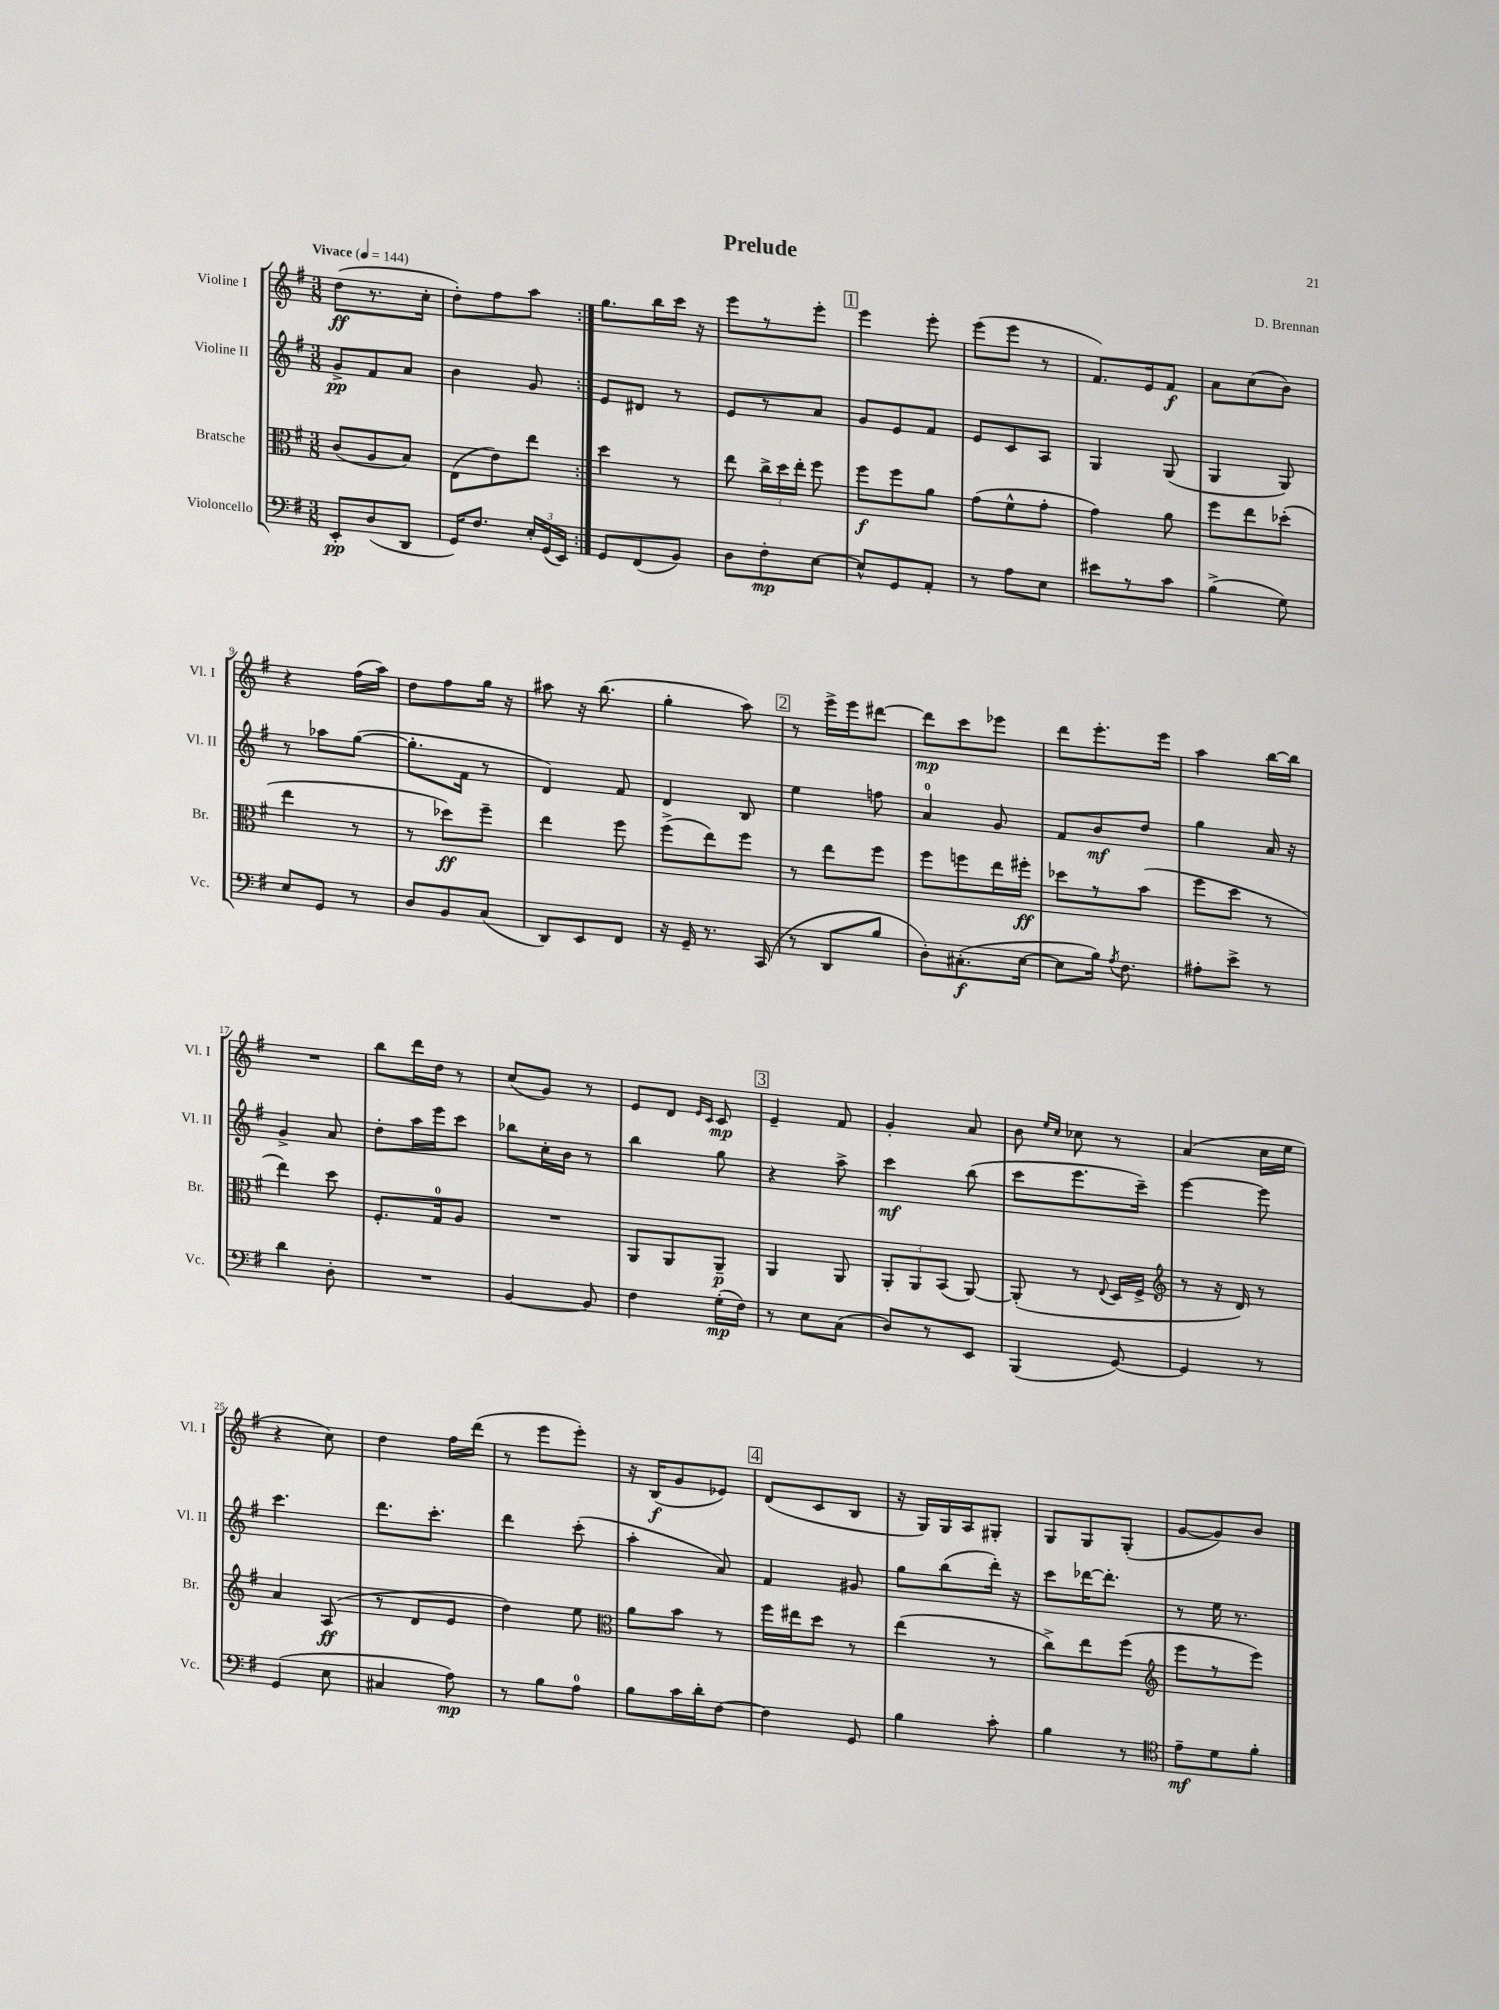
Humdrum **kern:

**kern	**kern	**kern	**kern
*staff4	*staff3	*staff2	*staff1
*clefF4	*clefC3	*clefG2	*clefG2
*k[f#]	*k[f#]	*k[f#]	*k[f#]
*M3/8	*M3/8	*M3/8	*M3/8
*MM144	*MM144	*MM144	*MM144
8EE'	(8c	8g^	(8dd
(8D	8A	8f#	8.r
8DD	8B)	8a	.
.	.	.	16cc'
=	=	=	=
16GG)	(8E	4b	8dd')
8.F#	.	.	.
.	8e)	.	8ff#
24E'	8ee	8g	8aa
(24GG	.	.	.
24EE)	.	.	.
=:|!	=:|!	=:|!	=:|!
8GG	4dd	8e	8.gg
(8FF#	.	8d#	.
.	.	.	16bb
8BB)	8r	8r	16ccc
.	.	.	16r
=	=	=	=
8D	8ee	8e	8eee
8F#'	24cc^	8r	8r
.	24dd	.	.
.	24ee'	.	.
[8E	8ff#	8a	8eee'
=	=	=	=
8E^^]	8ff#	8g	4eee
8GG	8ff#	8e	.
8AA'	8a	8f#	8eee'
=	=	=	=
8r	(8g	8e	(8eee
8A	8f#^^	8c	8eee
8E	8g'	8A	8r
=	=	=	=
8e#	4g)	4G	8.f#)
8r	.	.	.
.	.	.	16e
8c	8a	(8G	8f#
=	=	=	=
(4B^	8ff#	4G	8a
.	8ee	.	(8cc
8G)	(8dd-'	8G)	8b)
=	=	=	=
8E	4ee	8r	4r
8GG	.	8aa-	.
8r	8r	([8gg	(16ff#
.	.	.	16aa)
=	=	=	=
8D	8r	8.gg']	8dd
8BB	8dd-)	.	8ff#
.	.	16f#	.
(8C	8ff#~	8r	16gg
.	.	.	16r
=	=	=	=
8DD)	4ee	4d)	8aa#
8EE	.	.	16r
.	.	.	(8.bb
8FF#	8ff#	8f#	.
=	=	=	=
16r	(8ff#^	4d	4gg'
16GG~	.	.	.
8.r	8ee)	.	.
.	8ff#	8B	8aa)
(16CC	.	.	.
=	=	=	=
8r	8r	4ee	8r
8DD	8ee	.	16eee^
.	.	.	16eee
8B	8ff#	8ff	[8ddd#
=	=	=	=
8D')	8ff#	4a	8ddd#]
(8.C#'	8ff	.	8ccc
.	16ee	8g	8eee-
[16E	16ff#'	.	.
=	=	=	=
8E]	8dd-	8f#	8ddd
16B)	8r	8b	8.eee'
8qA	.	.	.
8.F#	.	.	.
.	(8b	8dd	.
.	.	.	16eee
=	=	=	=
8A#'	8ff#	4gg	4aa
8e^	8dd	.	.
8r	8r	16a	[16bb
.	.	16r	16bb]
=	=	=	=
4d	4ee)	4g^	4.r
8D'	8dd	8a	.
=	=	=	=
4.r	8.F#'	8dd'	8bb
.	.	16aa	16ddd
.	16G	16eee	16dd
.	8A	8ccc	8r
=	=	=	=
[4BB	4.r	8bb-	(8cc
.	.	16cc'	8g)
.	.	16b	.
8BB]	.	8r	8r
=	=	=	=
4F#	8AA	4bb	8e
.	8AA	.	8d
.	.	.	16qqe
.	.	.	16qqc
(16G'	8AA~	8gg	8c
16F#)	.	.	.
=	=	=	=
8r	4AA	4r	4e~
8E	.	.	.
(8C	8AA	8aa^	8f#
=	=	=	=
8D)	12AA'	4ccc	4g'
.	12AA	.	.
8r	.	.	.
.	(12BB	.	.
8EE	[8AA)	(8bb	8a
=	=	=	=
(4BBB	(8AA']	8ccc	8b
.	.	.	16qqee
.	.	.	16qqcc
.	8r	8.eee	8cc-
.	8qqE	.	.
[8GG)	16D	.	8r
.	16F#^	16ccc~)	.
=	=	=	=
*	*clefG2	*	*
4GG]	8r	[4eee	(4a
.	16r	.	.
.	16d)	.	.
8r	8r	8eee]	16cc
.	.	.	16ee
=	=	=	=
(4GG	4a	4.ccc	4r
8E	(8A	.	8cc)
=	=	=	=
4C#	8r	8.ddd	4dd
.	8d	.	.
.	.	8.ccc'	.
8A)	8e	.	16ff#
.	.	.	(16ddd
=	=	=	=
8r	4dd)	4ddd	8r
8B	.	.	8eee
8A	8ee	(8ccc'	8eee')
=	=	=	=
*	*clefC3	*	*
8B	8a	4aa'	16r
.	.	.	(16B
16c	8b	.	8g
16d'	.	.	.
[8F#	8r	8a)	8e-)
=	=	=	=
4F#]	16ff#	4f#	(8d
.	16ee#	.	.
.	8dd	.	8c
8GG	8r	8g#	8B
=	=	=	=
4B	(4ee	8gg	16r
.	.	.	16G)
.	.	(8bb	16G
.	.	.	16A
8c'	8r	16ddd')	8G#'
.	.	16r	.
=	=	=	=
4B	8cc^)	8ccc	8G
.	8ee	[16ddd-	8G
.	.	8.ddd-']	.
8r	(8ff#	.	(8G'
=	=	=	=
*clefC4	*clefG2	*	*
8e~	8eee	8r	[8g
8d	8r	16ee	8g])
.	.	8.r	.
8f#'	8eee)	.	8b
==	==	==	==
*-	*-	*-	*-
